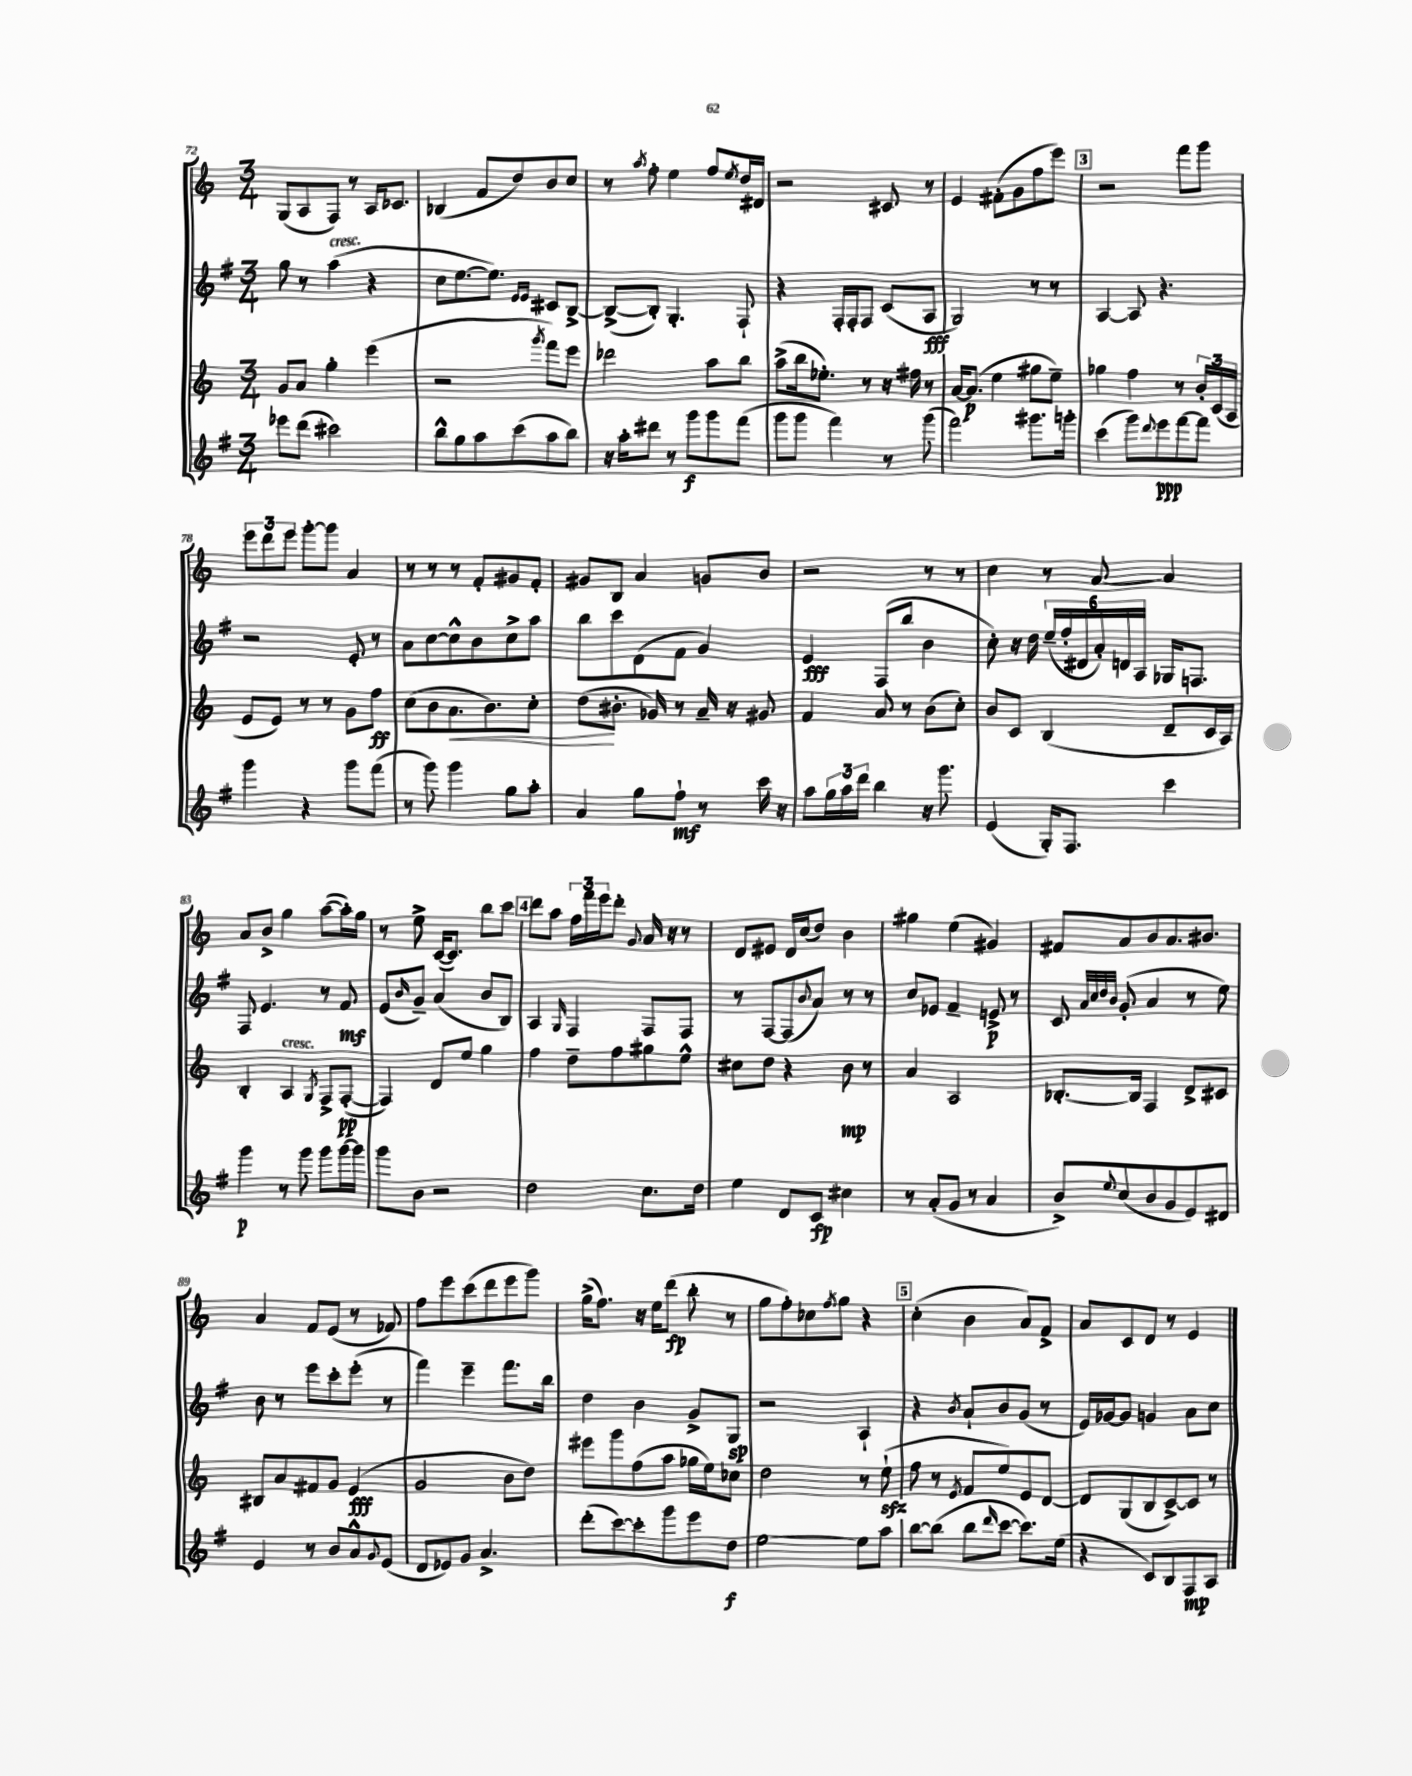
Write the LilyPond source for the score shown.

<<
\new StaffGroup <<
\new Staff = "s0" {
    \clef treble \key c \major \numericTimeSignature \time 3/4
    g8( a8 f8) r8 a16 ces'8. |
    bes4( f'8 d''8) b'8 c''8 |
    r8 \acciaccatura { a''8 } f''8-. e''4 f''8 \acciaccatura { e''8 } d''16 dis'16 |
    r2 cis'8 r8 |
    e'4 fis'8-.( g'8 f''8 e'''8) |
    \mark \markup { \box "3" } r2 f'''8 g'''8 |
    \tuplet 3/2 { e'''8 d'''8 e'''8 } g'''8~-. g'''8 a'4 |
    r8 r8 r8 f'8-. gis'8 f'8-. |
    gis'8 b8 a'4 g'8 b'8 |
    r2 r8 r8 |
    c''4 r8 a'8~ a'4 |
    a'8 b'8-> g''4 a''8~( a''16-.) g''16 |
    r8 e''8-> c'16~( c'8.) b''8 c'''8 |
    \mark \markup { \box "4" } d'''8 a''8 \tuplet 3/2 { f''16 f'''16 e'''16 } d'''8-. \appoggiatura { g'8 } a'16 r16 r8 |
    d'8 eis'8 d'16 c''16( d''8) b'4 |
    gis''4 e''4( gis'4) |
    fis'8 a'8 b'8 a'8. bis'8. |
    a'4 f'8 e'8( r8 fes'8) |
    f''8 e'''8 c'''8( d'''8 e'''8 g'''8) |
    g''16->( f''8.) r16 e''16 d'''8\fp( b''8-. r8 |
    g''8 f''8-.) ces''8 \acciaccatura { f''8 } g''8 r4 |
    \mark \markup { \box "5" } c''4-.( b'4 a'8) f'8-> |
    a'8 c'8 d'8 r8 e'4 \bar "|." |
}
\new Staff = "s1" {
    \clef treble \key g \major \numericTimeSignature \time 3/4
    g''8 r8 a''4^\markup { \italic "cresc." }( r4 |
    c''8 e''8.~ e''8.) \grace { e'16 e'16 } cis'8 b8~-> |
    b8~->( b8-.) g4.-. fis8-! |
    r4 fis16-. fis16-. fis8 c'8( a8\fff |
    g2) r8 r8 |
    \mark \markup { \box "3" } a4~ a8 r4. |
    r2 e'8-. r8 |
    a'8 c''8~ c''8-^ b'8 c''8-> a''8 |
    b''8 c'''8 d'8( fis'8 g'4) |
    e'4\fff fis8( b''8 b'4 |
    c''8-.) r16 d''16 \tuplet 6/4 { e''16--( fis''16-. dis'16 a'16-.) d'16 a16 } ges16 f8. |
    fis8 e'4. r8 fis'8\mf |
    e'8( \grace { b'16 } g'8--) a'4( b'8 b8) |
    \mark \markup { \box "4" } a4 \grace { g16 } fis4 fis8 fis8 |
    r8 fis8~ fis8( \appoggiatura { b'8 } a'8) r8 r8 |
    c''8 ees'8 fis'4-- e'8->\p r8 |
    c'8 \grace { a'32 c''32 d''32 b'32 } g'8-.( a'4 r8 e''8) |
    b'8 r8 e'''8 c'''8-. e'''8-.( r8 |
    fis'''4) e'''4-- fis'''8. b''16 |
    d''4 b'4 g'8-> g8\sp |
    r2 a4-! |
    \mark \markup { \box "5" } r4 \acciaccatura { b'8 } a'8-! b'8 g'8( r8 |
    e'16) ges'16~ ges'8 g'4 a'8 c''8 \bar "|." |
}
\new Staff = "s2" {
    \clef treble \key c \major \numericTimeSignature \time 3/4
    g'8 a'8 g''4-. e'''4( |
    r2 \acciaccatura { g'''8 } f'''8) e'''8 |
    des'''2 a''8 b''8 |
    a''8->( b''16 ees''8.-.) r8 r16 fis''16 r8 |
    a'16~ a'8.\p( e''4 gis''8 e''8--) |
    \mark \markup { \box "3" } ges''4 f''4 r8 \tuplet 3/2 { b'16-. c'16( a16 } |
    e'8 e'8) r8 r8 g'8 f''8\ff |
    c''8( b'8 a'8.\< b'8.) c''8-. |
    d''8\!( bis'8.-. ges'16) r8 a'16-- r16 gis'8 |
    f'4 a'8 r8 b'8( c''8-.) |
    b'8 c'8 b4( d'8-- c'16 a16) |
    b4-. a4^\markup { \italic "cresc." } \acciaccatura { g8 } f8-> f8~-.\pp( |
    f4) d'8 e''8 g''4 |
    \mark \markup { \box "4" } f''4 d''8-- f''8 gis''8 e''8-^ |
    cis''8 d''8 r4 b'8\mp r8 |
    a'4 a2 |
    bes8.~-. bes16 f4 d'8-> cis'8 |
    bis8 a'8 fis'8 g'8 e'4\fff( |
    g'2 b'8 d''8) |
    eis'''8 g'''8 f''8( a''8 ges''16 e''16) ces''8 |
    d''2 r8 e''8-!\sfz( |
    \mark \markup { \box "5" } f''8 r8 \acciaccatura { e'8 } f'8 e''8) e'8 d'8~ |
    d'8 g8( b8 c'8~->) c'8 r8 \bar "|." |
}
\new Staff = "s3" {
    \clef treble \key g \major \numericTimeSignature \time 3/4
    ees'''8 d'''8( cis'''2) |
    b''8-^ g''8 a''8 c'''8( a''8 b''8) |
    r16 a''16-. dis'''8 r8 g'''8\f g'''8 fis'''8( |
    g'''8 g'''8 fis'''4) r8 g'''8( |
    fis'''2) gis'''8. g'''16-. |
    \mark \markup { \box "3" } c'''4( g'''8) \appoggiatura { d'''8 } e'''8\ppp fis'''8~ fis'''8 |
    g'''4 r4 g'''8 fis'''8( |
    r8 g'''8) g'''4 g''8 a''8-. |
    a'4 g''8 fis''8-!\mf r8 c'''16 r16 |
    a''8 \tuplet 3/2 { g''16 a''16 d'''16 } b''4 r16 g'''8. |
    e'4( g16-.) fis8. c'''4 |
    g'''4\p r8 g'''8 g'''8 g'''16~ g'''16 |
    g'''8 b'8 r2 |
    \mark \markup { \box "4" } d''2 c''8. d''16 |
    e''4 d'8 c'8\fp cis''4 |
    r8 a'8-.( g'8 r8 a'4 |
    b'8->) \appoggiatura { e''8 } c''8( b'8 g'8 e'8) dis'8 |
    e'4 r8 b'8 a'8-^ \appoggiatura { g'8 } e'8( |
    d'8 ees'8) g'8 a'4.-> |
    d'''8-.( c'''8~) c'''8-. g'''8 e'''8 d''8\f |
    e''2~ e''8 a''8 |
    \mark \markup { \box "5" } b''8~ b''8( b''8 \grace { d'''16 } c'''8~ c'''8.) e''16( |
    r4 c'8) b8 fis8\mp a8 \bar "|." |
}
>>
>>
\layout { \context { \Score currentBarNumber = #72 } }
